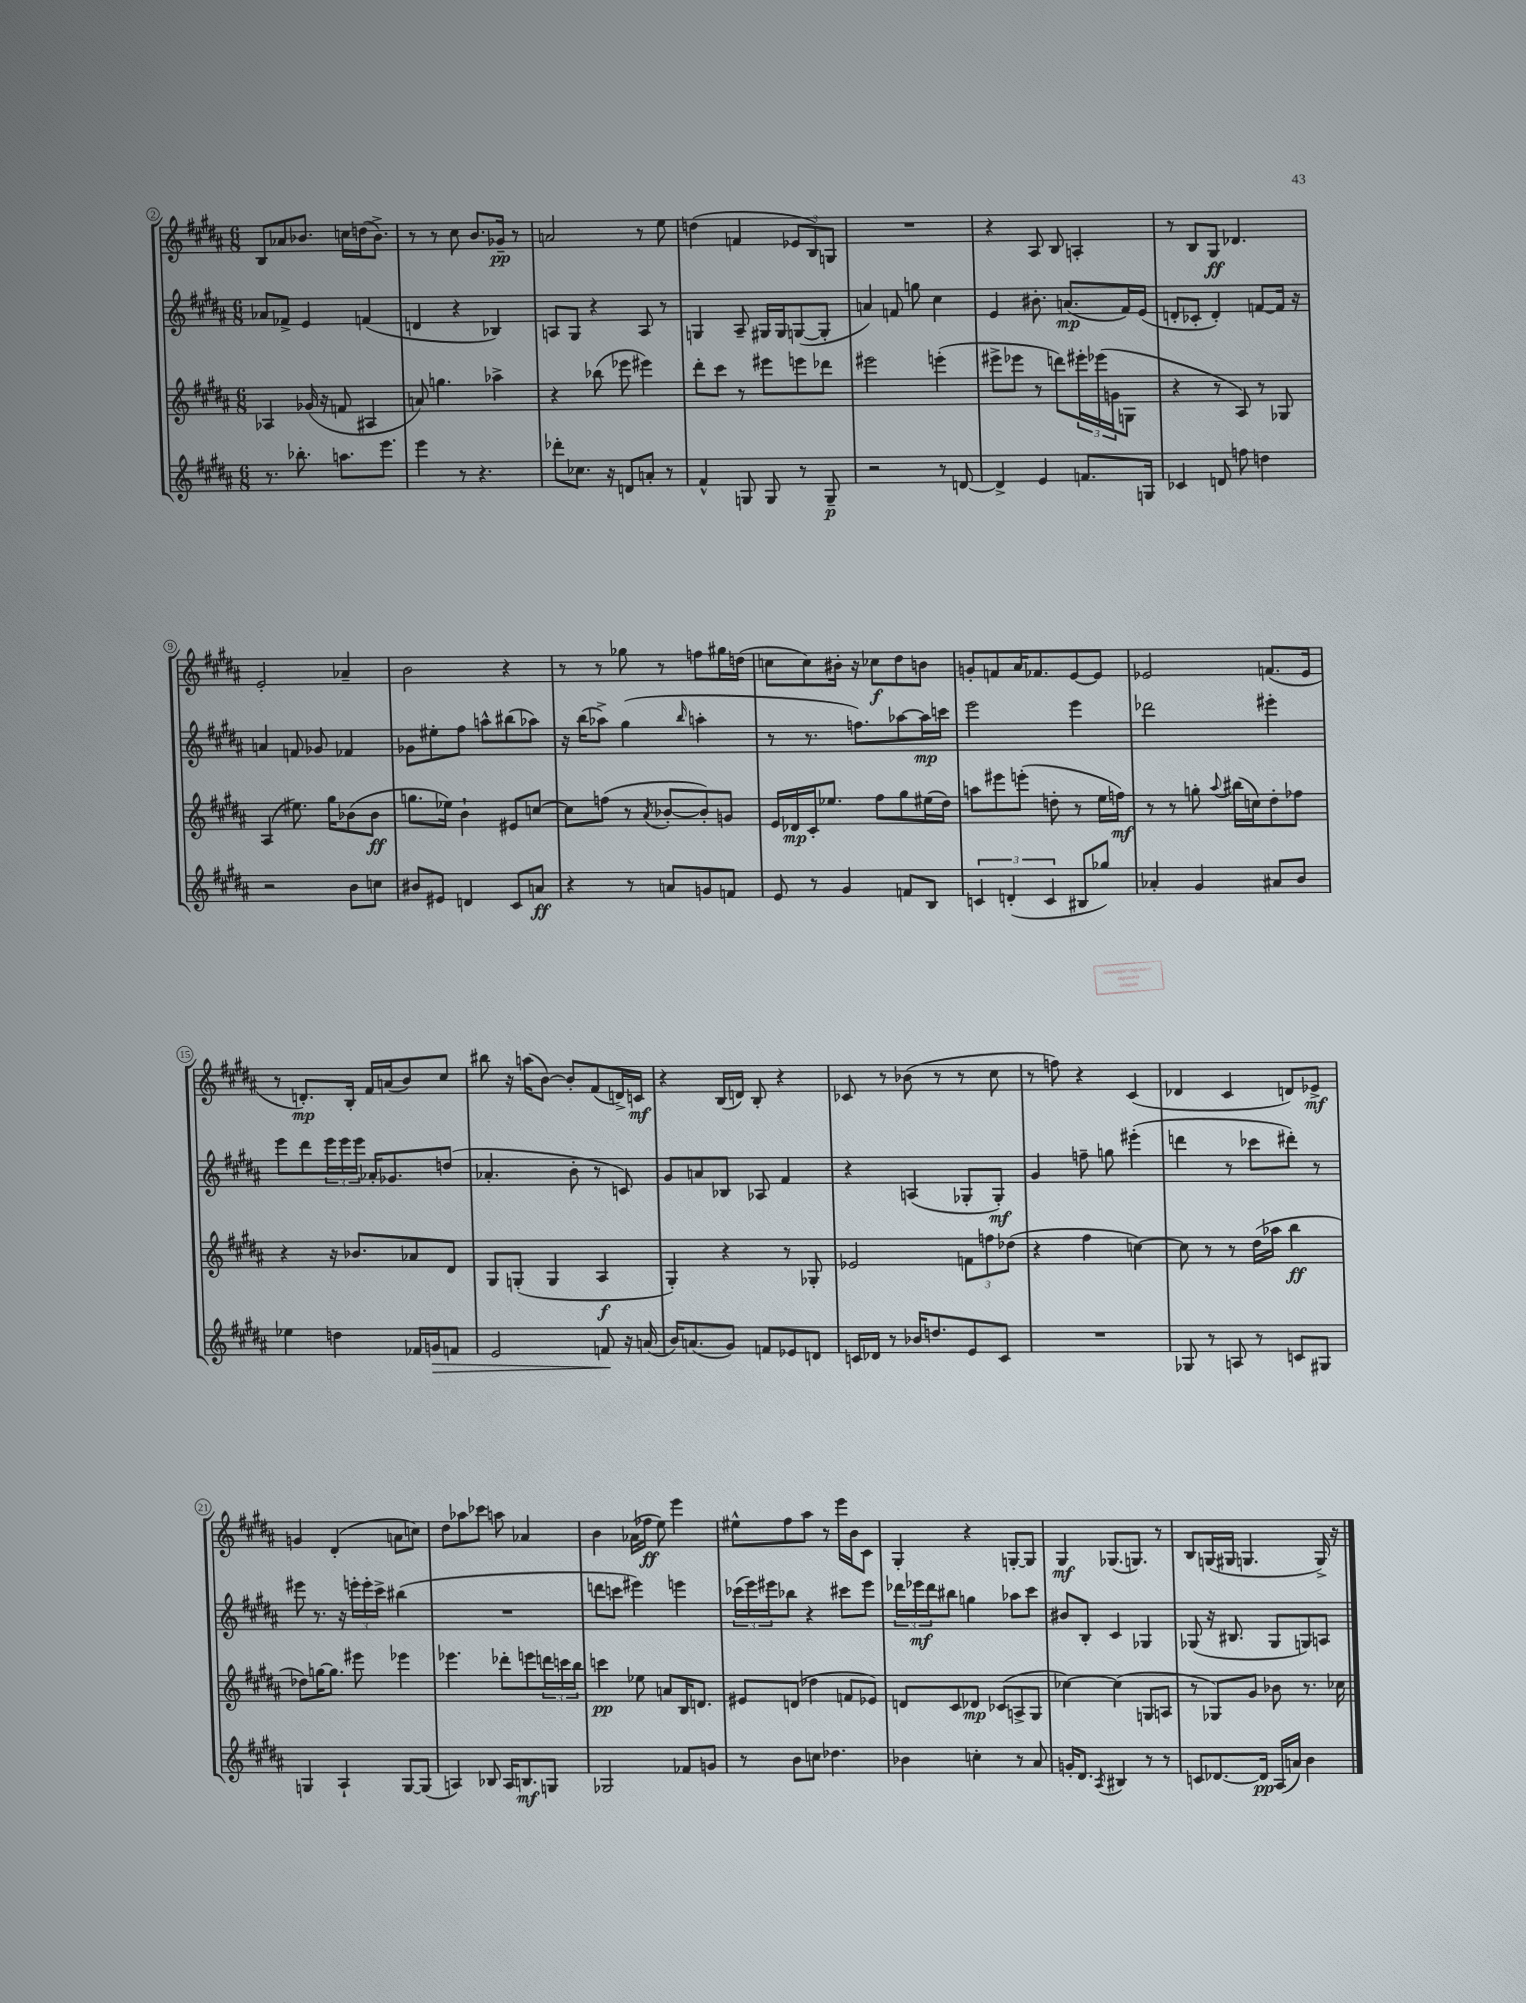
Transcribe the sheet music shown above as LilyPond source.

<<
\new StaffGroup <<
\new Staff = "s0" {
    \clef treble \key b \major \numericTimeSignature \time 6/8
    b8 aes'8 bes'8. c''16 d''16( bes'8.->) |
    r8 r8 cis''8 b'8. ges'16--\pp r8 |
    a'2 r8 e''8 |
    d''4( f'4 \tuplet 3/2 { ees'8 b8) g8 } |
    R2. |
    r4 ais8 b8 a4-. |
    r8 b8 gis8\ff des'4. |
    e'2-. aes'4-- |
    b'2 r4 |
    r8 r8 ges''8 r8 f''8 gis''16 d''16( |
    c''8 c''8) bis'16-. r16 ces''8\f dis''8 b'8 |
    g'8-. f'8 ais'16 fes'8. e'8~ e'8 |
    ees'2 f'8.( ees'16 |
    r8 d'8.-.\mp) b16-. fis'16 a'16( b'8) cis''8 |
    bis''8 r16 a''16( b'8~) b'8-. fis'8( d'16->) c'16\mf |
    r4 b16( d'16) b8-. r4 |
    ces'8 r8 bes'8( r8 r8 cis''8 |
    r8 f''8) r4 cis'4( |
    des'4 cis'4 d'8) ees'8->\mf |
    g'4 dis'4-.( a'8 c''8) |
    dis''8 aes''8 ces'''8 a''8 aes'4 |
    b'4 aes'16( fes''16\ff e''8) e'''4 |
    eis''8-^ fis''8 ais''8 r8 e'''16 b'16 cis'8 |
    gis4-. r4 g8~-. g8 |
    gis4\mf ges8.( g8.) r8 |
    b8 g16( gis16 g4. g16->) r16 \bar "|." |
}
\new Staff = "s1" {
    \clef treble \key b \major \numericTimeSignature \time 6/8
    aes'8 fes'8-> e'4 f'4( |
    d'4 r4 bes4) |
    a8 gis8 r4 a8 r8 |
    g4 ais8-- gis16 gis16 g8~( g8-. |
    a'4) f'8 g''8 cis''4 |
    e'4 bis'8.-. a'8.\mp( fis'16) e'16( |
    d'8-. ces'8-. d'4-.) f'8~ f'16 r16 |
    a'4 f'8 ges'8 fes'4 |
    ges'8 eis''8-. fis''8 a''8-^ bis''8( aes''8) |
    r16 b''16( aes''8->) gis''4( \grace { b''16 } a''4-. |
    r8 r8. f''8.) aes''8~ aes''16\mp c'''16 |
    e'''2 e'''4 |
    des'''2 eis'''4-. |
    e'''8 dis'''8 \tuplet 3/2 { e'''16 e'''16 e'''16 } aes'16-. ges'8. d''8( |
    aes'4.-. b'8-. r8 c'8) |
    gis'8 a'8 bes8 aes8 fis'4 |
    r4 a4( ges8-. ges8-.\mf) |
    gis'4 f''8-- g''8 eis'''4-.( |
    d'''4 r8 ces'''8 dis'''8-.) r8 |
    eis'''8 r8. r16 \tuplet 3/2 { e'''16-. e'''16-. cis'''16-> } bis''4( |
    R2. |
    d'''8 c'''8 eis'''4) e'''4 |
    \tuplet 3/2 { ces'''16( e'''16) eis'''16 } bes''8 r4 cis'''8 eis'''8 |
    \tuplet 3/2 { des'''16 ees'''16\mf des'''16 } bis''8 g''4 aes''8 cis'''8 |
    bis'8 b8-. cis'4 ges4 |
    ges8( r16 bis8. ges8 g8) a8 \bar "|." |
}
\new Staff = "s2" {
    \clef treble \key b \major \numericTimeSignature \time 6/8
    aes4 ges'16( r16 f'8 ais4 |
    a'8) g''4. aes''4-> |
    r4 bes''8( ees'''8 eis'''4) |
    dis'''8-. cis'''8 r8 eis'''8 e'''8 des'''8 |
    eis'''2 e'''4-.( |
    eis'''8-> ees'''8 r8 d'''8) \tuplet 3/2 { eis'''16-. ees'''16( g'16 } g8 |
    r4 r8 ais8) r8 ges8 |
    ais4( eis''8.) gis''16 bes'8( bes'8\ff |
    g''8. ees''16) b'4-! eis'8 c''8~ |
    c''8 f''8( r8 \acciaccatura { ais'8 } bes'8~-. bes'8-.) g'8 |
    e'16 des'16\mp cis'16-. ees''8. fis''8 gis''8 eis''16( dis''16) |
    a''8 eis'''8 e'''8-.( d''8-. r8 e''16 f''16\mf) |
    r8 r8 g''8-. \appoggiatura { ais''8 } bis''16( c''16) dis''8-. fes''8 |
    r4 r16 bes'8. aes'8 dis'8 |
    gis8 g8-.( g4 ais4\f |
    gis4-.) r4 r8 ges8-. |
    ees'2 \tuplet 3/2 { f'8 f''8 des''8( } |
    r4 fis''4 c''4~) |
    c''8 r8 r8 dis''16( aes''16 b''4\ff |
    des''8) g''16~ g''8. eis'''8 ees'''4 |
    ees'''4. des'''8-. e'''8 \tuplet 3/2 { d'''16 c'''16 b''16 } |
    c'''4\pp ees''8 a'8 b16 d'8. |
    eis'8 d'8( des''4 f'8 ees'8) |
    d'8 cis'8 des'8\mp ces'8( a8-> gis8 |
    ces''4~) ces''4( g8 a8 |
    r8 ges8) gis'8 bes'8 r8. ces''16 \bar "|." |
}
\new Staff = "s3" {
    \clef treble \key b \major \numericTimeSignature \time 6/8
    r8. bes''8.-. a''8. e'''8. |
    e'''4 r8 r4. |
    des'''8-. ces''8. r16 d'8 a'8-. r8 |
    fis'4-^ g8 g8 r8 g8--\p |
    r2 r8 d'8~ |
    d'4-> e'4 f'8. g16 |
    ces'4 d'8 f''8 d''4 |
    r2 b'8 c''8 |
    bis'8 eis'8 d'4 cis'8 a'8\ff |
    r4 r8 a'8 g'8 f'8 |
    e'8 r8 gis'4 f'8 b8 |
    \tuplet 3/2 { c'4 d'4-.( c'4 } bis8 ges''8) |
    aes'4-. gis'4 ais'8 b'8 |
    ees''4 d''4 fes'16 g'16\> f'8 |
    e'2 f'8\! r16 a'16( |
    b'16) a'8.( gis'8) f'8 ees'8 d'8 |
    c'16 des'16 r8 bes'16 d''8. e'8 c'8 |
    R2. |
    ges8 r8 a8 r8 c'8 gis8 |
    g4 ais4-! g8~ g8( |
    a4) bes8 a16 b8.\mf g8 |
    ges2 fes'8 g'8 |
    r8 b'8 c''8 des''4. |
    bes'4 c''4-. r8 ais'8 |
    g'16-. dis'8. \acciaccatura { ais8 } bis4 r8 r8 |
    c'8 des'8.~ des'16\pp ais16( a'16) b'4 \bar "|." |
}
>>
>>
\layout { \context { \Score currentBarNumber = #2 \override BarNumber.stencil = #(make-stencil-circler 0.1 0.3 ly:text-interface::print) } }
